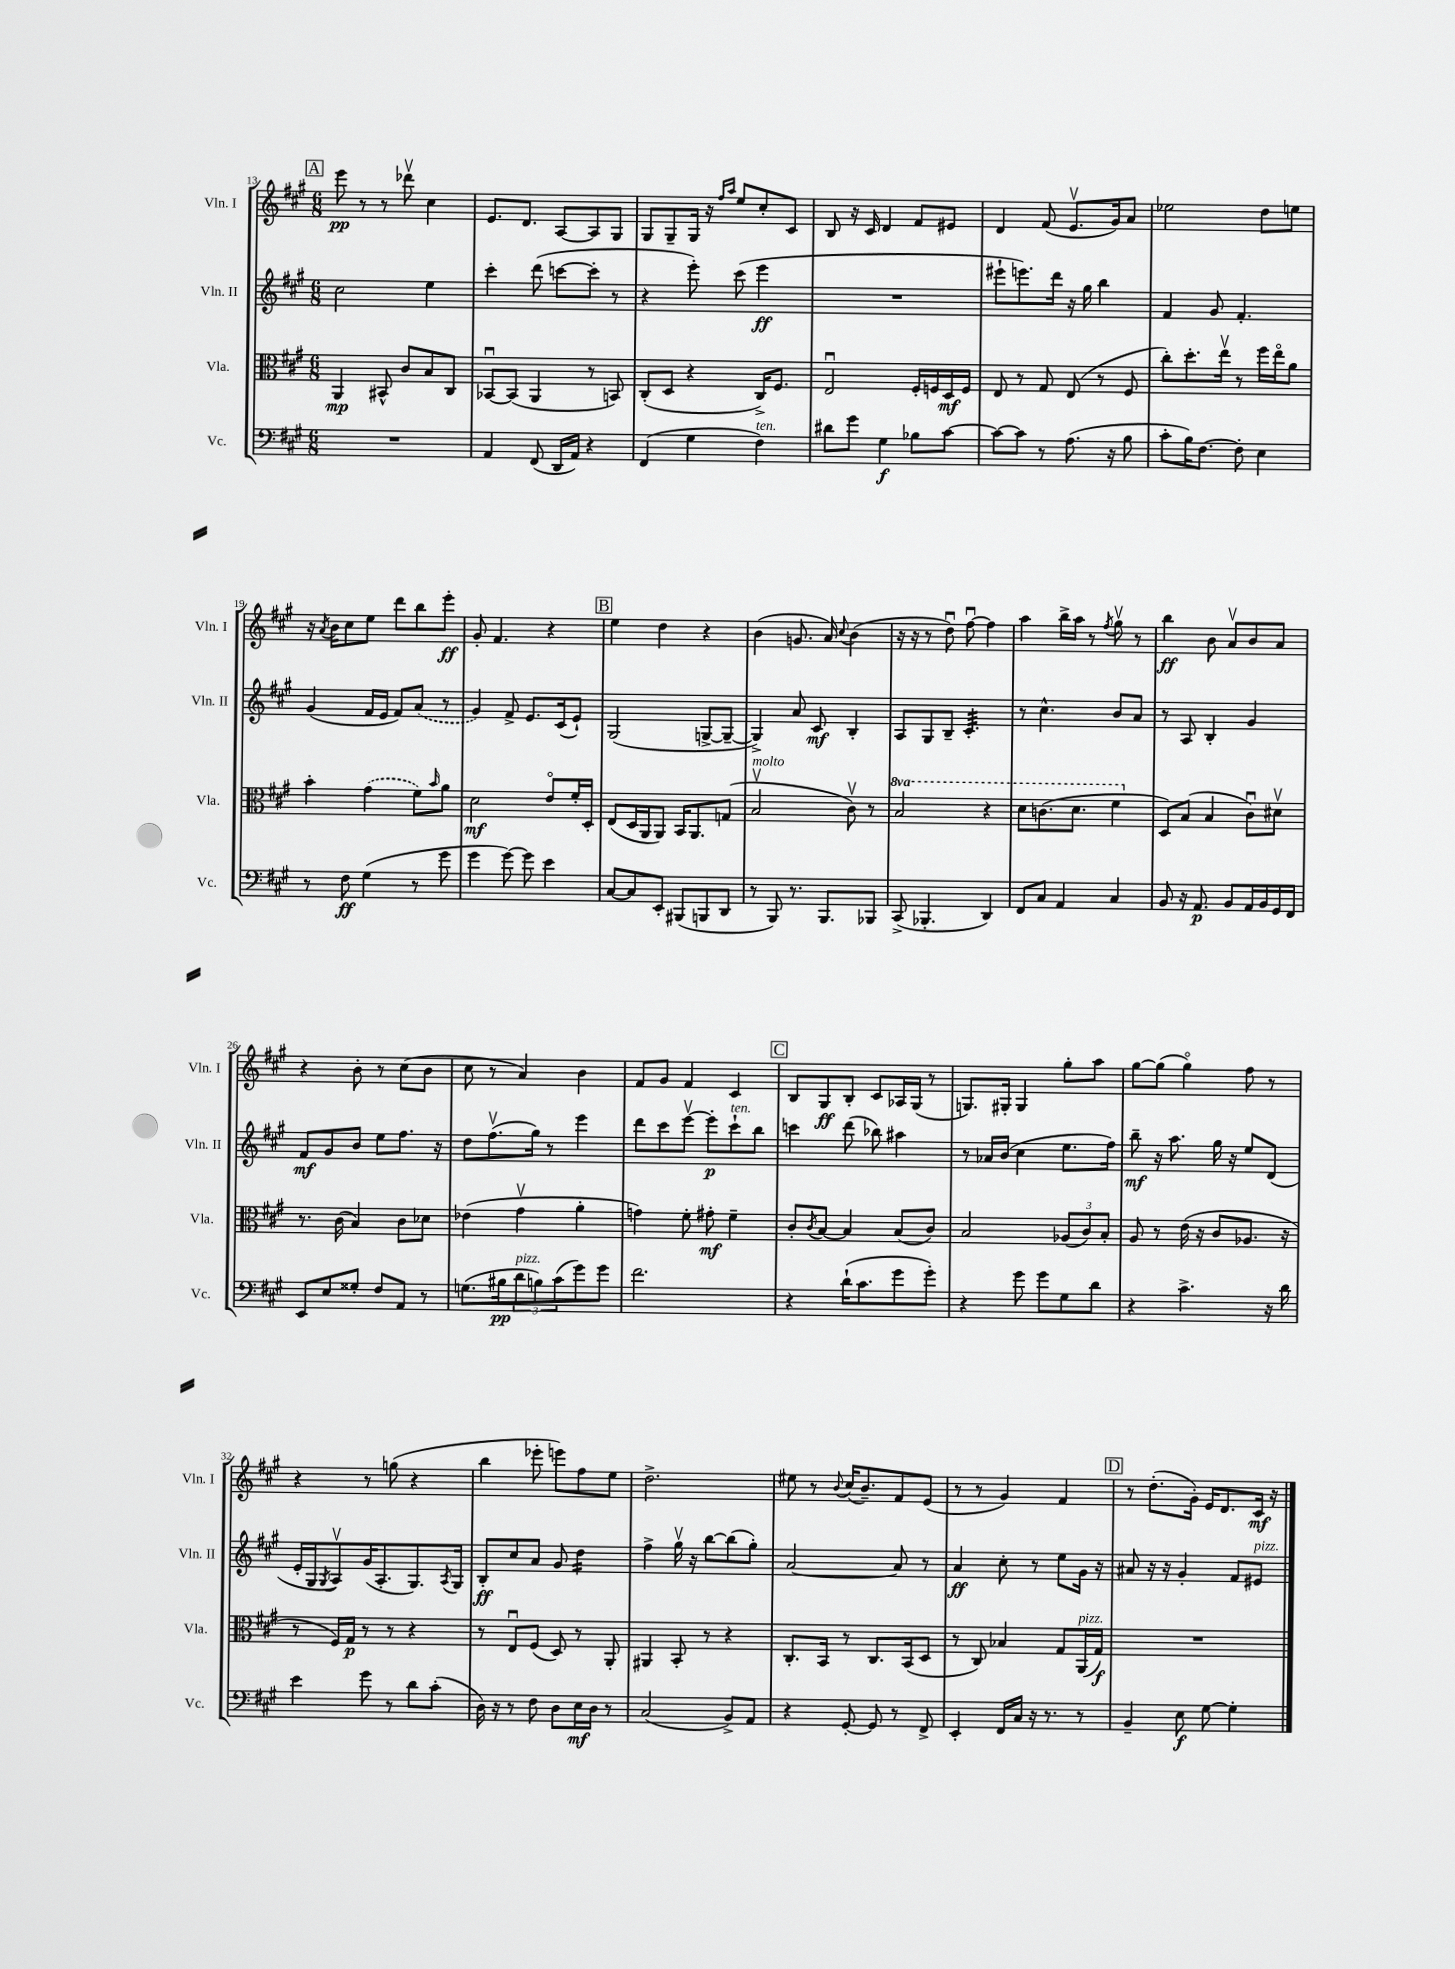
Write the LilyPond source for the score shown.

<<
\new StaffGroup <<
\new Staff = "s0" \with { instrumentName = "Vln. I" shortInstrumentName = "Vln. I" } {
    \clef treble \key a \major \numericTimeSignature \time 6/8
    \mark \markup { \box "A" } e'''8\pp r8 r8 des'''8\upbow cis''4 |
    e'8. d'8. a8~ a8 gis8 |
    gis8 gis8-- gis16 r16 \grace { fis''16 a''16 } e''8 cis''8-. cis'8 |
    b8 r16 cis'16 d'4 fis'8 eis'8 |
    d'4 fis'8( e'8.\upbow gis'16) a'8 |
    ees''2 d''8 e''8 |
    r16 \acciaccatura { a'8 } b'16 cis''8 e''8 d'''8 b''8 e'''8-.\ff |
    gis'8-. fis'4. r4 |
    \mark \markup { \box "B" } e''4 d''4 r4 |
    b'4( g'8. a'16) \appoggiatura { cis''8 } b'4( |
    r16 r16 r8 d''8\downbow) fis''8~\downbow fis''4 |
    a''4 b''16-> a''16 r8 \acciaccatura { fis''8 } gis''8\upbow r8 |
    b''4\ff b'8 a'8\upbow b'8 a'8 |
    r4 b'8-. r8 cis''8( b'8 |
    cis''8 r8 a'4) b'4 |
    fis'8 gis'8 fis'4 cis'4 |
    \mark \markup { \box "C" } b8 gis8\ff b8-. cis'8 aes16 gis16( r8 |
    g8.) gis16-. gis4 gis''8-. a''8 |
    gis''8~ gis''8( gis''4\flageolet) fis''8 r8 |
    r4 r8 g''8( r4 |
    b''4 ees'''8-. e'''8) fis''8 e''8 |
    d''2.-> |
    eis''8 r8 \appoggiatura { b'8 } cis''16( b'8.--) fis'8 e'8( |
    r8 r8 gis'4) fis'4 |
    \mark \markup { \box "D" } r8 d''8.-.( gis'16-.) e'16 d'8. cis'16\mf r16 \bar "|." |
}
\new Staff = "s1" \with { instrumentName = "Vln. II" shortInstrumentName = "Vln. II" } {
    \clef treble \key a \major \numericTimeSignature \time 6/8
    \mark \markup { \box "A" } cis''2 e''4 |
    cis'''4-. d'''8( c'''8~ c'''8-. r8 |
    r4 e'''8-.) cis'''8( e'''4\ff |
    R2. |
    eis'''8-! e'''8.) d'''16 r16 gis''16 b''4 |
    fis'4 gis'8 fis'4.-. |
    gis'4( fis'16 e'16 fis'8) \once \slurDashed a'8( r8 |
    gis'4) fis'8-> e'8. cis'16( e'8-!) |
    \mark \markup { \box "B" } gis2( g8~-> g8~-- |
    g4->) a'8 cis'8\mf b4-. |
    a8 gis8 b8-- cis'4.:32-. |
    r8 cis''4.-^ b'8 a'8 |
    r8 a8 b4-. gis'4 |
    fis'8\mf gis'8 b'8 e''8 fis''8. r16 |
    d''8 fis''8.\upbow( gis''16) r8 e'''4 |
    d'''8 cis'''8 e'''8~\upbow e'''8-.\p cis'''8-!^\markup { \italic "ten." } b''8 |
    \mark \markup { \box "C" } c'''4 d'''8( bes''8) ais''4 |
    r8 aes'16 b'16( cis''4 e''8. fis''16) |
    b''8--\mf r16 a''8. gis''16 r16 e''8 d'8( |
    e'16-. gis16 \acciaccatura { gis8 } a8\upbow) gis'16( a8.-. gis8.) \acciaccatura { a8 } gis16 |
    b8-.\ff cis''8 a'8 gis'8 d''4:16 |
    fis''4-> gis''16\upbow r16 b''8~ b''8( gis''8-.) |
    a'2~ a'8 r8 |
    a'4\ff cis''8-. r8 e''8 gis'16 r16 |
    \mark \markup { \box "D" } ais'8 r16 r16 gis'4-. fis'8 eis'8^\markup { \italic "pizz." } \bar "|." |
}
\new Staff = "s2" \with { instrumentName = "Vla." shortInstrumentName = "Vla." } {
    \clef alto \key a \major \numericTimeSignature \time 6/8 \set Staff.ottavationMarkups = #ottavation-simple-ordinals
    \mark \markup { \box "A" } a,4\mp bis,8-^ cis'8 b8 cis8 |
    bes,8~\downbow bes,8( a,4 r8 b,8) |
    cis8-.( d8 r4 cis16->) fis8. |
    e2\downbow fis16-. f16 d16\mf f16 |
    e8 r8 gis8 e8( r8 fis8 |
    cis''8-.) d''8.-. e''16\upbow r8 fis''16 e''16\flageolet a'8 |
    b'4-. \once \slurDashed gis'4( fis'8) \grace { b'16 } a'8 |
    d'2\mf e'8\flageolet fis'16-. d16-. |
    \mark \markup { \box "B" } e8( d16 a,16 a,8) b,16 a,8. g8( |
    b2\upbow^\markup { \italic "molto" } cis'8\upbow) r8 |
    \ottava #1 b'2 r4 |
    d''8 c''8.( d''8. fis''4 \ottava #0 |
    d8) b8( b4 cis'8\downbow) dis'8\upbow |
    r8. cis'16( b4) cis'8 des'8 |
    ees'4( gis'4\upbow a'4-. |
    g'4) fis'8-. gis'8-.\mf fis'4-- |
    \mark \markup { \box "C" } cis'8-. \acciaccatura { cis'8 } b8~ b4 b8( cis'8) |
    b2 \tuplet 3/2 { aes8( cis'8) b8-. } |
    a8 r8 e'16( r16 cis'8 aes8. r16 |
    r8 fis16) gis16\p r8 r8 r4 |
    r8 e8\downbow fis8( d8) r8 a,8-. |
    ais,4 b,8-. r8 r4 |
    cis8.-. b,16 r8 cis8. b,16( d8 |
    r8 cis8) bes4 gis8 a,16^\markup { \italic "pizz." }( gis16\f) |
    \mark \markup { \box "D" } R2. \bar "|." |
}
\new Staff = "s3" \with { instrumentName = "Vc." shortInstrumentName = "Vc." } {
    \clef bass \key a \major \numericTimeSignature \time 6/8
    \mark \markup { \box "A" } R2. |
    a,4 fis,8( d,16 a,16) r4 |
    fis,4( gis4 fis4^\markup { \italic "ten." }) |
    dis'8 gis'8 gis4\f bes8 cis'8~ |
    cis'8~ cis'8 r8 a8.( r16 b8 |
    cis'8-. b16) fis8.~ fis8-. e4 |
    r8 fis8\ff gis4( r8 gis'8 |
    gis'4 gis'8~) gis'8 e'4 |
    \mark \markup { \box "B" } cis8~ cis8 e,8-. bis,,8( b,,8 d,8 |
    r8 b,,8) r8. b,,8. bes,,8 |
    cis,8->( bes,,4.-. d,4) |
    fis,8 cis8 a,4 cis4 |
    b,8 r16 a,8.\p b,8 a,16 b,16 gis,16 fis,16 |
    e,8 e8 gisis8-. fis8 a,8 r8 |
    g8.( bis16\pp \tuplet 3/2 { d'8^\markup { \italic "pizz." } b8) cis'8( } gis'8) gis'8 |
    fis'2. |
    \mark \markup { \box "C" } r4 d'16-!( cis'8. gis'8 gis'8-.) |
    r4 gis'8 gis'8 gis8 d'8 |
    r4 cis'4.-> r16 d'16 |
    e'4 gis'8 r8 d'8 cis'8-.( |
    d16) r16 r8 fis8 d8 e16\mf d16 r8 |
    cis2( b,8->) a,8 |
    r4 gis,8~-. gis,8 r8 fis,8-> |
    e,4-. fis,16 cis16 r16 r8. r8 |
    \mark \markup { \box "D" } b,4-- e8\f gis8~ gis4-. \bar "|." |
}
>>
>>
\layout { \context { \Score currentBarNumber = #13 } }
